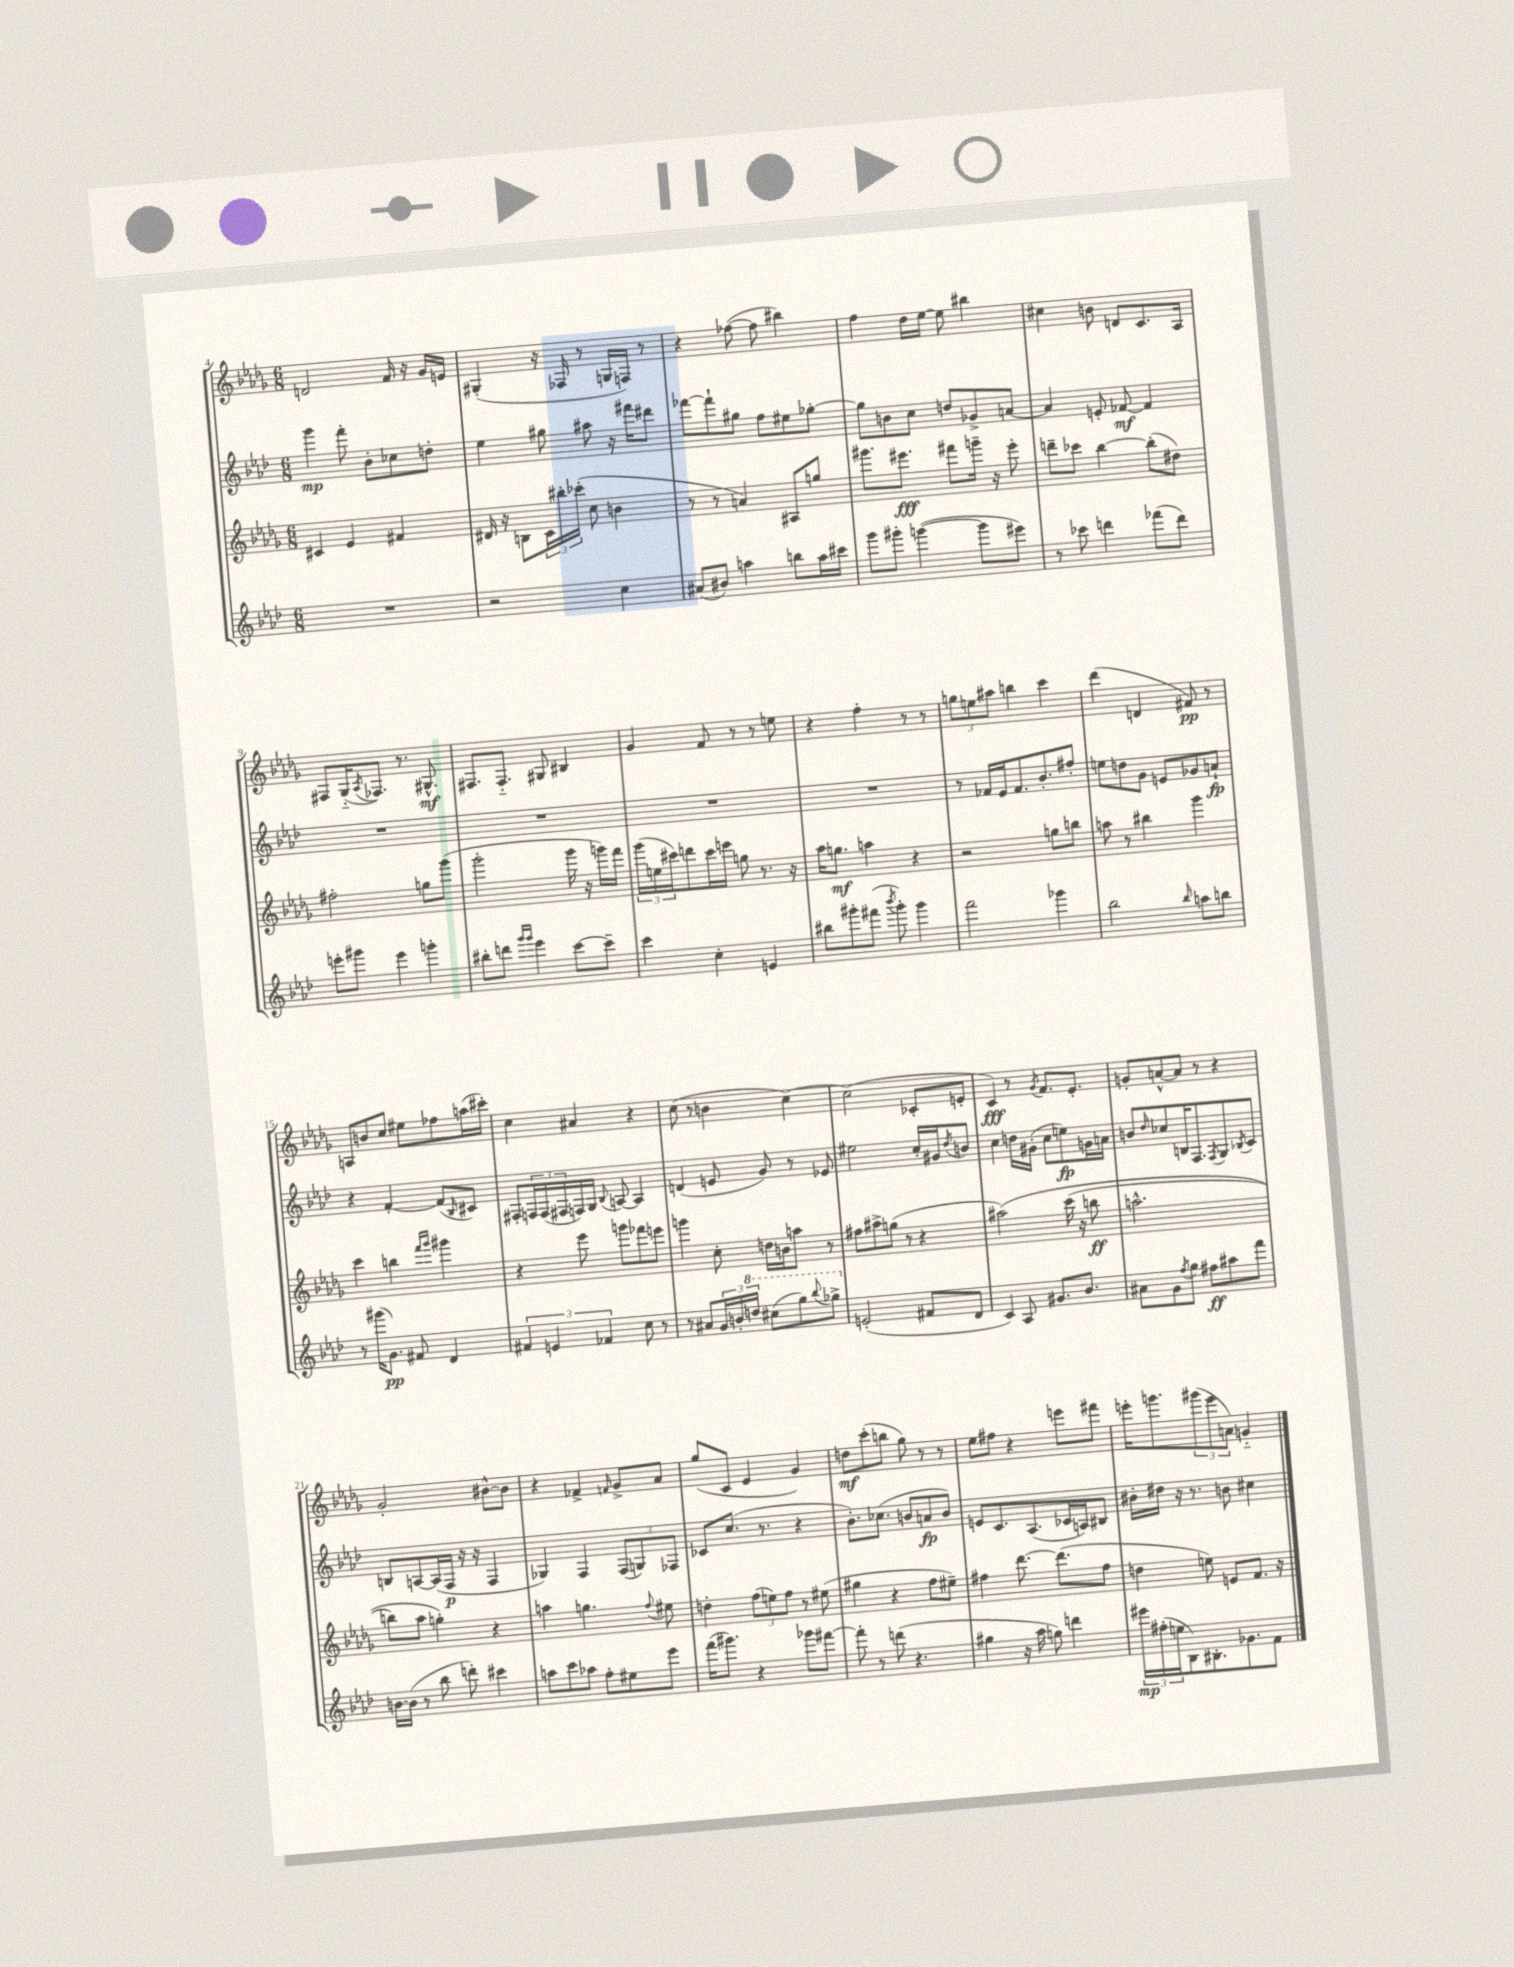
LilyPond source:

<<
\new StaffGroup <<
\new Staff = "s0" {
    \clef treble \key des \major \numericTimeSignature \time 6/8
    d'2 f'16 r16 ges'16 e'16 |
    gis4-.( r16 fes16 r8 g16 f16) r8 |
    r4 fes''8~( fes''8 bis''4) |
    f''4 des''16 ees''16~ ees''8 bis''4 |
    cis''4 b'8 d'8 c'8. aes16 |
    fis8 ges16-_( \acciaccatura { aes8 } fes8.) r8. gis8.-^\mf |
    fis8. fis8.-_ gis8 bis4 |
    ges'4 f'8 r8 r8 e''8 |
    r4 f''4-. r8 r8 |
    \tuplet 3/2 { g''8 e''8 ais''8 } b''4 c'''4 |
    des'''4( d'4 fis'8\pp) r8 |
    a8 b'8 c''8 eis''8 fes''8 a''16( cis'''16-.) |
    c''4 ais'4 r4 |
    c''8( r8 b'4 c''4~) |
    c''2( ces'8-. e'8-. |
    c'4\fff) r8 \acciaccatura { ges'8 } f'8. ees'8.-. |
    g'8-. a'8~-^ a'8 r8 r4 |
    ges'2-. bis'8~-^ bis'8 |
    r4 fes'4-> \grace { f'16 } ges'8-> aes'8 |
    ges''8( c'8 ees'4 ges'4) |
    d''8\mf c'''8-.( b''8 ges''8) r8 r8 |
    ees''8 fis''8 r4 e'''8 fis'''8 |
    e'''16-. g'''8. \tuplet 3/2 { gis'''8( e'''8 a'8) } g'4-_ \bar "|." |
}
\new Staff = "s1" {
    \clef treble \key aes \major \numericTimeSignature \time 6/8
    g'''4\mp f'''8-. bes'8-. ces''8 d''8-. |
    ees''4 gis''8 ais''8 r16 fis'''16 dis'''8 |
    fes'''8~ fes'''8-! gis''8 f''8 eis''8 ges''8~-. |
    ges''8 b'8 c''8 d''8 ges'8-> a'8~ |
    a'4 e'8-. fes'8~\mf fes'4 |
    R2. |
    R2. |
    R2. |
    R2. |
    r8 fes'16 ees'16 fes'8. bes'8.-. fis''8-. |
    e''8 d''8 g'8 e'8 ges'8 a'8-!\fp |
    r4 f'4~-. f'8( \grace { bes16 } cis'8) |
    fis8-. \tuplet 3/2 { f16 f16( fis16 } f16) g16 \appoggiatura { bes8 } a8~ a4 |
    d'4( e'8 g'8) r8 ees'8 |
    eis''2 c''16-. gis'16 \acciaccatura { des''8 } b'8 |
    c''4 d''16 gis'16-.( c''8 e''8\fp) g'16 a'16 |
    b'8 \grace { des''16 } ces''8 b16 f8. \acciaccatura { f8 } g8 \acciaccatura { bes8 } c'8 |
    b8 a8~ a16( f16\p r16 r16 f4 |
    ges4) f4 \tuplet 3/2 { f8( g8) fes8 } |
    ces'8 c''8.( r8. r4 |
    bes'8.-.) ces''8.( b'8 a'8\fp b'8) |
    e'8 c'8. aes8.( ces'16 a16) bis8 |
    bis'16-. dis''16 r16 r8. b'8 cis''4 \bar "|." |
}
\new Staff = "s2" {
    \clef treble \key des \major \numericTimeSignature \time 6/8
    cis'4 ees'4 fis'4 |
    dis'16 r16 b8 \tuplet 3/2 { c'16 bis''16-. ces'''16-.( } c''8 b'4 |
    r8 r8 a'4) ais8 g''8 |
    gis'''8. eis'''8.\fff fis'''8 g'''16-- r16 eis'''8-. |
    d'''8-- ces'''8 bes''4~ bes''8-.( dis''8) |
    fis''2-. g''8 ges'''8( |
    ges'''2-. ges'''16 r16 g'''16) f'''16 |
    \tuplet 3/2 { ges'''16( e''16 cis'''16) } d'''8 cis'''16 e'''16 g''8 r8. r16 |
    aes''16 g''8.\mf a''4 r4 |
    r2 g''8 b''8 |
    a''8 r8 bis''4 ges'''4 |
    c'''4 b''4 \grace { f'''16 ges'''16 } gis'''4 |
    r4 ees'''8 g'''8 fes'''8 e'''8 |
    g'''4 c''8-. d''16 b'16 a''8 r8 |
    fis''8 ais''8-> g''8( r8 r4 |
    ais''2)\( c'''16( r16 b''8\ff |
    a''2.-^ |
    b''8) aes''8 g''4-.\) r4 |
    a''4 g''4. \appoggiatura { f''8 } eis''8 |
    d''4-. \tuplet 3/2 { f''8( e''8) f''8 } r8 eis''8( |
    gis''4 r4 f''8 eis''8--) |
    fis''4 des'''8.~ des'''8.( fis''8 |
    d''4 e''8) e'8 f'8. r16 \bar "|." |
}
\new Staff = "s3" {
    \clef treble \key aes \major \numericTimeSignature \time 6/8
    R2. |
    r2 c''4 |
    ais'8( bis'8) a''4 b''8 a''16 cis'''16 |
    g'''8 gis'''8-. g'''4~( g'''8 eis'''8) |
    r8 ces'''8 d'''4 fes'''8( d'''8) |
    e'''8-. gis'''8 e'''4 g'''4-. |
    bis''8-. d'''8 \grace { g'''16 g'''16 } ees'''4 c'''8~ c'''8-- |
    c'''4 c''4-. e'4 |
    bis''8 gis'''8-. fis'''8( \acciaccatura { bes'''8 } gis'''8-.) gis'''4 |
    f'''2 ges'''4 |
    bes''2 \grace { bes''16 } a''8 b''8 |
    r8 gis'''16( g'8.\pp) fis'8 des'4 |
    \tuplet 3/2 { fis'4 e'4 fes'4 } c''8 r8 |
    r8 ais'8 \tuplet 3/2 { g'16 b'16-. \ottava #1 d'''16 } cis'''8( g'''8) \appoggiatura { bes'''8 } ges'''8-> \ottava #0 |
    e'2-.( fis'8 des'8 |
    c'4) aes8 gis'8. bes'8. |
    ais'8 g'8 \acciaccatura { f''8 } g''8 fis''8\ff ais''8 f'''8 |
    b'16~ b'16( r8 bes''8 d'''8-.) cis'''4 |
    a''8 c'''8 aes''8 f''8-. eis''8 ees'''8 |
    f'''16( gis'''8.) r4 ges'''8 fis'''8~ |
    fis'''8-. r8 d'''8( r4. |
    gis''4 r16 aes''16 g''8) d'''4 |
    \tuplet 3/2 { eis'''16\mp fis''16-.( e''16 } bes8) bis8.-. ges'8. f'8 \bar "|." |
}
>>
>>
\layout { \context { \Score currentBarNumber = #4 } }
